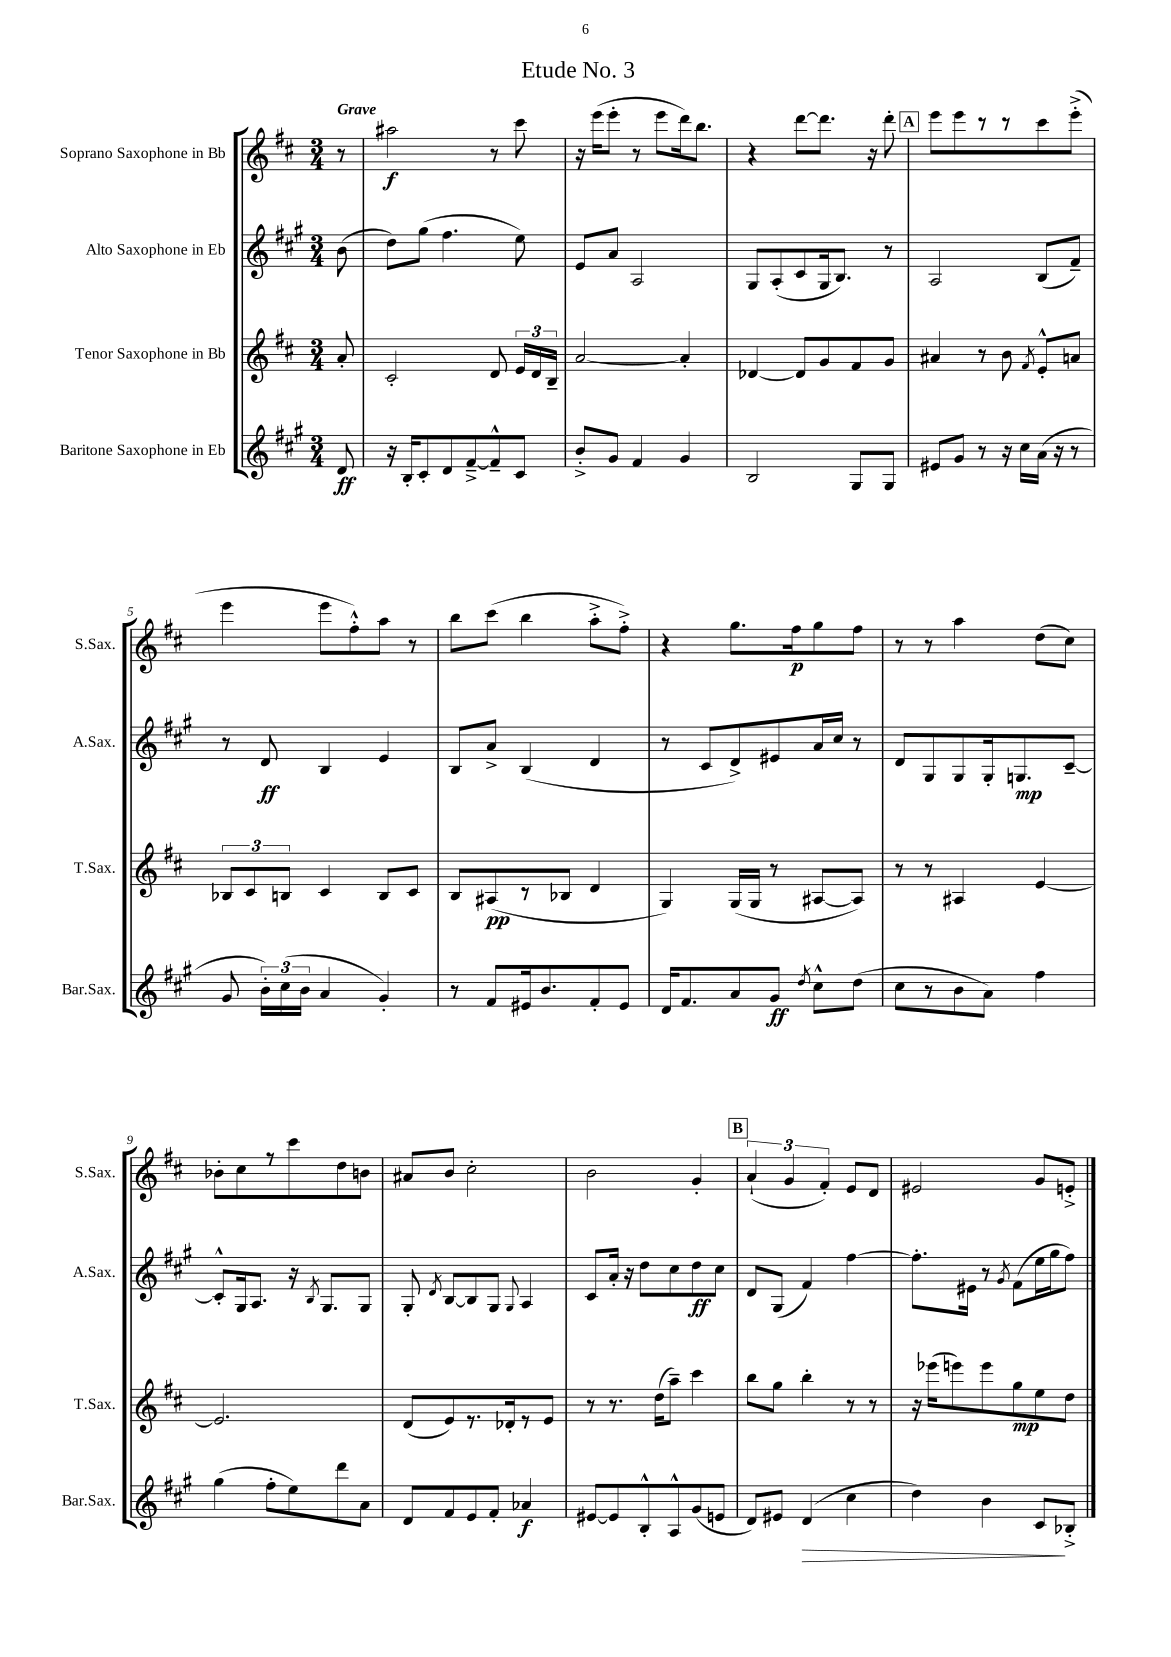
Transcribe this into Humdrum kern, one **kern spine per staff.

**kern	**kern	**kern	**kern
*staff4	*staff3	*staff2	*staff1
*clefG2	*clefG2	*clefG2	*clefG2
*k[f#c#g#]	*k[f#c#]	*k[f#c#g#]	*k[f#c#]
*M3/4	*M3/4	*M3/4	*M3/4
8d	8a'	(8b	8r
=	=	=	=
16r	2c#'	8dd)	2aa#
16B'	.	.	.
8c#'	.	(8gg#	.
8d	.	4.ff#	.
[8f#~^	.	.	.
8f#~^^]	8d	.	8r
8c#	24e	8ee)	8ccc#
.	24d	.	.
.	24B~	.	.
=	=	=	=
8b'^	[2a	8e	16r
.	.	.	(16eee
8g#	.	8a	8eee'
4f#	.	2A	8r
.	.	.	8eee
4g#	4a']	.	16ddd)
.	.	.	8.bb
=	=	=	=
2B	[4d-	8G#	4r
.	.	(8A'	.
.	8d-]	8c#	[8ddd
.	8g	16G#	8.ddd]
.	.	8.B)	.
8G#	8f#	.	.
.	.	.	16r
8G#	8g	8r	8ddd'
=	=	=	=
8e#	4a#	2A	8eee
8g#	.	.	8eee
8r	8r	.	8r
16r	8b	.	8r
16cc#	.	.	.
.	8qf#	.	.
(16a	8e'^^	(8B	8ccc#
16r	.	.	.
8r	8a	8f#~)	(8eee'^
=	=	=	=
8g#	12B-	8r	4eee
.	12c#	.	.
24b')	.	8d	.
(24cc#	12B	.	.
24b	.	.	.
4a	4c#	4B	8eee
.	.	.	8ff#'^^)
4g#')	8B	4e	8aa
.	8c#	.	8r
=	=	=	=
8r	8B	8B	8bb
8f#	(8A#	8a^	(8ccc#
16e#	8r	(4B	4bb
8.b	.	.	.
.	8B-	.	.
8f#'	4d	4d	8aa'^
8e#	.	.	8ff#'^)
=	=	=	=
16d	4G)	8r	4r
8.f#	.	.	.
.	.	8c#	.
8a	(16G	8d^)	8.gg
.	16G	.	.
8g#	8r	8e#	.
.	.	.	16ff#
8qdd	.	.	.
8cc#^^	[8A#	16a	8gg
.	.	16cc#	.
(8dd	8A#])	8r	8ff#
=	=	=	=
8cc#	8r	8d	8r
8r	8r	8G#	8r
8b	4A#	8G#	4aa
8a)	.	16G#'	.
.	.	8.G	.
4ff#	[4e	.	(8dd
.	.	[8c#~	8cc#)
=	=	=	=
(4gg#	2.e]	8c#'^^]	8b-'
.	.	16G#	8cc#
.	.	8.A	.
8ff#'	.	.	8r
8ee)	.	16r	8ccc#
.	.	8qB	.
.	.	8.G#	.
8ddd	.	.	8dd
8a	.	8G#	8b
=	=	=	=
8d	(8d	8G#'	8a#
.	.	8qd	.
8f#	8e)	[8B	8b
8e	8.r	8B]	2cc#'
8f#'	.	8G#	.
.	16d-'	.	.
.	.	8qqG#	.
4a-	8r	4A	.
.	8e	.	.
=	=	=	=
[8e#	8r	8c#	2b
8e#]	8.r	16a'	.
.	.	16r	.
8B'^^	.	8dd	.
.	(16dd	.	.
8A^^	8aa~)	8cc#	.
(8g#	4ccc#	8dd	4g'
8e	.	8cc#	.
=	=	=	=
8d)	8bb	8d	(6a`
8e#	8gg	(8G#	.
.	.	.	6g
(4d	4bb'	4f#)	.
.	.	.	6f#')
4cc#	8r	[4ff#	8e
.	8r	.	8d
=	=	=	=
4dd)	16r	8.ff#']	2e#
.	(16eee-	.	.
.	8eee)	.	.
.	.	16e#	.
4b	8eee	8r	.
.	.	8qg#	.
.	8gg	(8f#	.
8c#	8ee	16ee	8g
.	.	16gg#	.
8B-'^	8dd	8ff#)	8e'^
==	==	==	==
*-	*-	*-	*-
